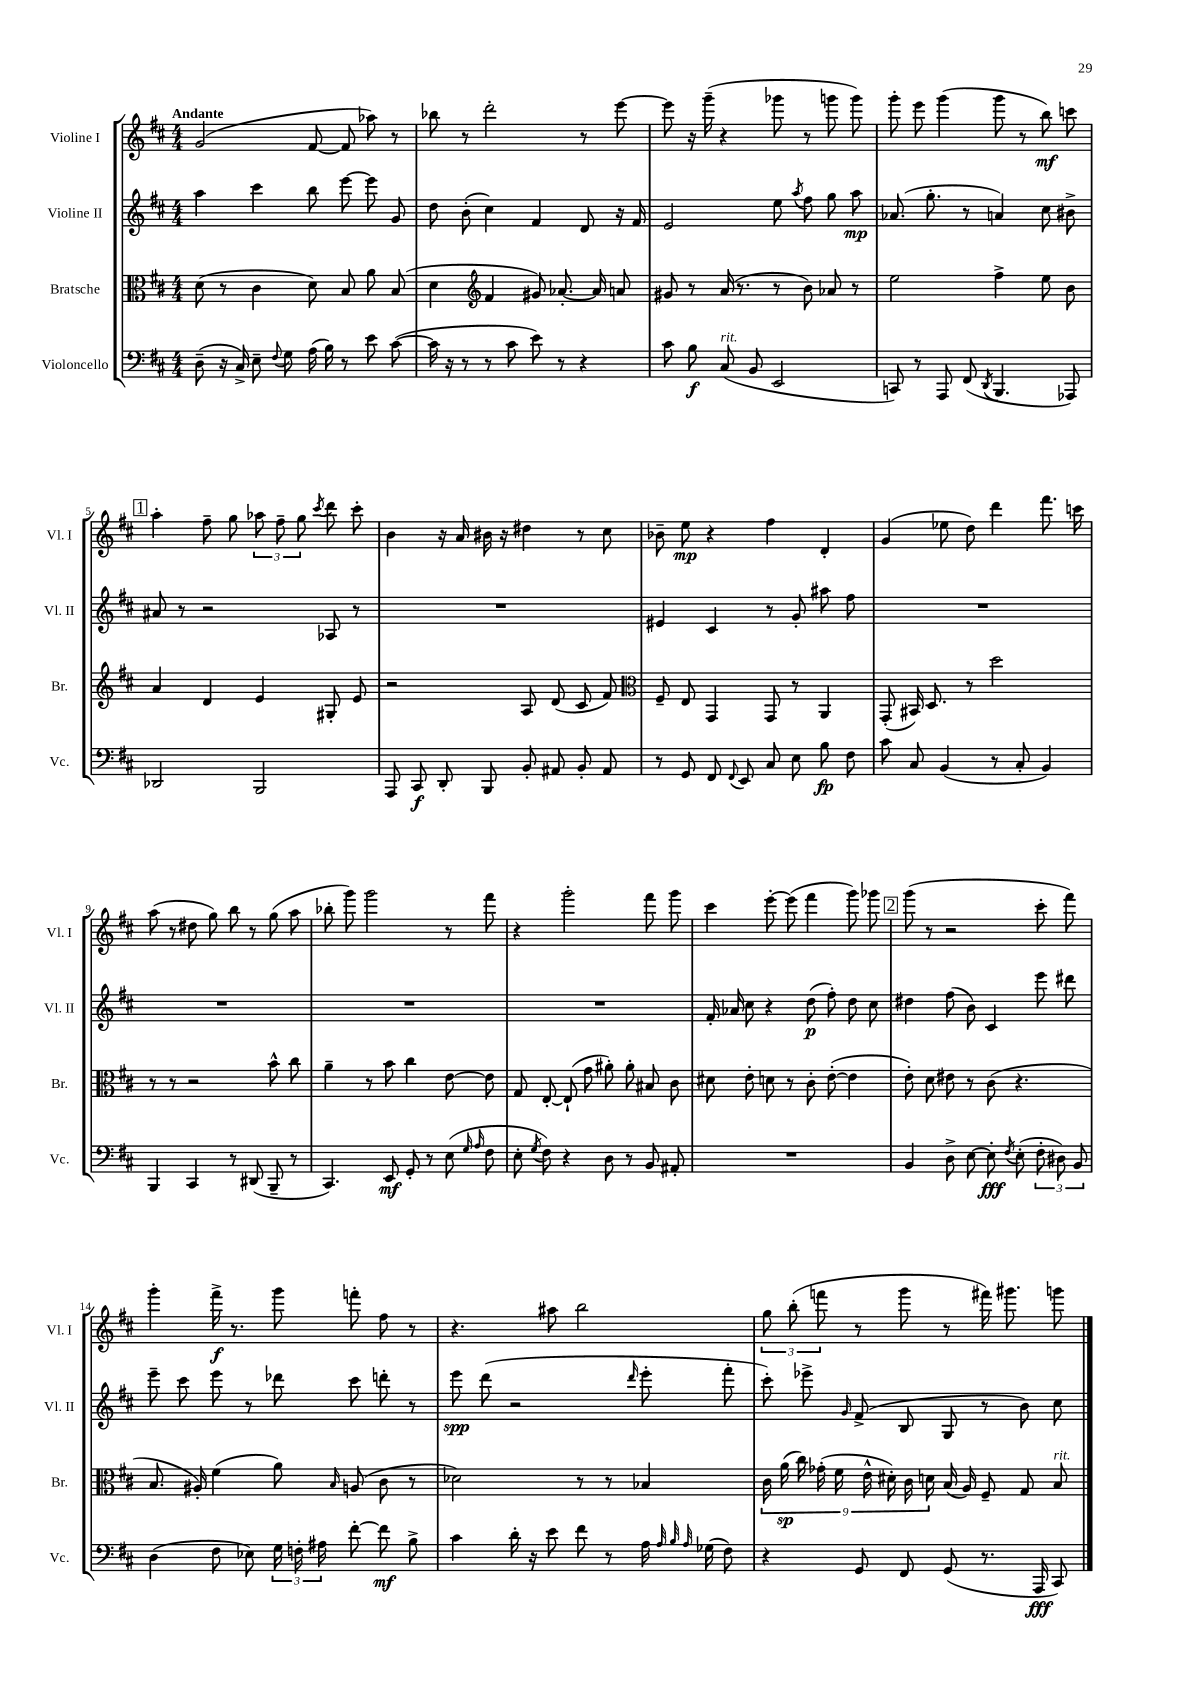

**kern	**kern	**kern	**kern
*staff4	*staff3	*staff2	*staff1
*clefF4	*clefC3	*clefG2	*clefG2
*k[f#c#]	*k[f#c#]	*k[f#c#]	*k[f#c#]
*M4/4	*M4/4	*M4/4	*M4/4
(8D~\	(8d\	4aa\	(2g/
16r	8r	.	.
16C#^/)	.	.	.
8E~\	4c#\	4ccc#\	.
8qqF#/	.	.	.
8G\	.	.	.
(16A\	8d\)	8bb\	[8f#/
16B\)	.	.	.
8r	8B/	[8eee\	8f#/]
8e\	8a\	8eee\]	8aa-\)
([8c#\	(8B/	8g/	8r
=	=	=	=
16c#\]	4d\	8dd\	8bb-\
16r	.	.	.
8r	.	(8b'\	8r
*	*clefG2	*	*
8r	4f#/	4cc#\)	2ddd'\
8c#\	.	.	.
8e\)	8g#/)	4f#/	.
8r	[8.a-'/	.	.
4r	.	8d/	8r
.	16a-/]	.	.
.	8a/	16r	[8eee\
.	.	16f#/	.
=	=	=	=
8c#\	8g#/	2e/	8eee\]
8B\	8r	.	16r
.	.	.	(16ggg~\
(8C#/	(16a/	.	4r
.	8.r	.	.
8BB/	.	.	.
2EE/	8r	8ee\	8ggg-\
.	.	8qaa/	.
.	8b\)	8ff#\	8r
.	8a-/	8gg\	8ggg\
.	8r	8aa\	8ggg\)
=	=	=	=
8CC/)	2ee\	(8.a-/	8ggg'\
8r	.	.	8eee\
.	.	8.gg'\	.
8AAA/	.	.	(4ggg\
(8FF#/	.	8r	.
8qDD/	.	.	.
4.BBB/	4ff#^\	4a/)	8ggg\
.	.	.	8r
.	8ee\	8cc#\	8bb\)
8AAA-/)	8b\	8b#^\	8ccc\
=	=	=	=
2DD-/	4a/	8a#/	4aa'\
.	.	8r	.
.	4d/	2r	8ff#~\
.	.	.	8gg\
2BBB/	4e/	.	12aa-\
.	.	.	12ff#~\
.	.	.	12gg\
.	.	.	8qccc#/
.	8G#'/	8A-/	8ddd\
.	8e/	8r	8ccc#'\
=	=	=	=
8AAA/	2r	1r	4b\
8CC#/	.	.	.
8DD'/	.	.	16r
.	.	.	16a/
8BBB/	.	.	16b#\
.	.	.	16r
8BB'/	8A/	.	4dd#\
8AA#/	(8d/	.	.
8BB'/	8c#/	.	8r
8AA#/	8f#/)	.	8cc#\
=	=	=	=
*	*clefC3	*	*
8r	8F#~/	4e#/	8b-~\
8GG/	8E/	.	8ee\
8FF#/	4GG/	4c#/	4r
8qqFF#/	.	.	.
8EE/	.	.	.
8C#/	8GG/	8r	4ff#\
8E\	8r	8g'/	.
8B\	4AA/	8aa#\	4d'/
8F#\	.	8ff#\	.
=	=	=	=
8c#\	(8GG'/	1r	(4g/
8C#/	16BB#/)	.	.
.	8.D/	.	.
(4BB/	.	.	8ee-\
.	8r	.	8dd\)
8r	2dd\	.	4ddd\
8C#'/	.	.	.
4BB/)	.	.	8.fff#\
.	.	.	16ccc\
=	=	=	=
4BBB/	8r	1r	(8aa\
.	8r	.	8r
4CC#/	2r	.	8dd#\
.	.	.	8gg\)
8r	.	.	8bb\
(8DD#/	.	.	8r
8BBB~/	8b^^\	.	(8gg\
8r	8cc#\	.	8aa\
=	=	=	=
4.CC#/)	4a~\	1r	8bb-'\
.	.	.	8ggg\)
.	8r	.	2ggg\
8EE/	8b\	.	.
8GG'/	4cc#\	.	.
8r	.	.	.
(8E\	[8e\	.	8r
16qqG/	.	.	.
16qqA/	.	.	.
8F#\	8e\]	.	8fff#\
=	=	=	=
8E'\	8G/	1r	4r
8qG/	.	.	.
8F#\)	[8E'/	.	.
4r	(8E`/]	.	2ggg'\
.	8g\	.	.
8D\	8a#'\)	.	.
8r	8a#'\	.	.
8BB/	8B#/	.	8fff#\
8AA#'/	8c#\	.	8ggg\
=	=	=	=
1r	8d#\	16f#'/	4ccc#\
.	.	16a-/	.
.	8e'\	8cc#\	.
.	8d\	4r	[8eee'\
.	8r	.	(8eee\]
.	8c#'\	(8dd\	4fff#\
.	([8e'\	8ff#'\)	.
.	4e\]	8dd\	8ggg\)
.	.	8cc#\	8ggg-\
=	=	=	=
4BB/	8e'\)	4dd#\	(8ggg\
.	8d\	.	8r
8D^\	8e#\	(8ff#\	2r
[8E\	8r	8b\)	.
8E'\]	(8c#\	4c#/	.
8qF#/	.	.	.
(8E'\	4.r	.	.
12F#'\	.	8eee\	8ccc#'\
12D#\)	.	.	.
.	.	8ddd#\	8fff#\)
12BB/	.	.	.
=	=	=	=
(4D\	8.B/	8eee~\	4ggg'\
.	.	8ccc#\	.
.	16A#'/)	.	.
8F#\	(4f#\	8eee\	16fff#^\
.	.	.	8.r
8E-\)	.	8r	.
24G\	8a\)	8ddd-\	8ggg\
24F'\	.	.	.
24A#\	.	.	.
.	16qqB/	.	.
[8f#'\	(8A/	8ccc#\	8fff'\
8f#\]	8c#\	8ddd'\	8ff#\
8B^\	8r	8r	8r
=	=	=	=
4c#\	2d-\)	8eee\	4.r
.	.	(8ddd\	.
16d'\	.	2r	.
16r	.	.	.
8e\	.	.	8aa#\
8f#\	8r	.	2bb\
8r	8r	.	.
.	.	16qqddd/	.
16A\	4B-/	8eee'\	.
32qqA/	.	.	.
32qqB/	.	.	.
32qqA/	.	.	.
(16G-\	.	.	.
8F#\)	.	8fff#'\	.
=	=	=	=
4r	18c#\	8ccc#'\)	12gg\
.	(18a\	.	.
.	.	.	(12bb'\
.	18cc#\)	.	.
.	.	8eee-^\	.
.	(18g-'\	.	12fff\
.	18f#\	.	.
.	.	16qqg/	.
8GG/	.	(8f#^/	8r
.	18e^^\	.	.
.	18d#'\)	.	.
8FF#/	.	8B/	8ggg\
.	18c#\	.	.
.	18d\	.	.
(8GG/	(16B/	8G/	8r
.	16A/)	.	.
8.r	8F#~/	8r	16fff#\)
.	.	.	8.ggg#\
.	8G/	8b\)	.
16AAA/	.	.	.
8CC#/)	8B/	8cc#\	8ggg\
==	==	==	==
*-	*-	*-	*-
